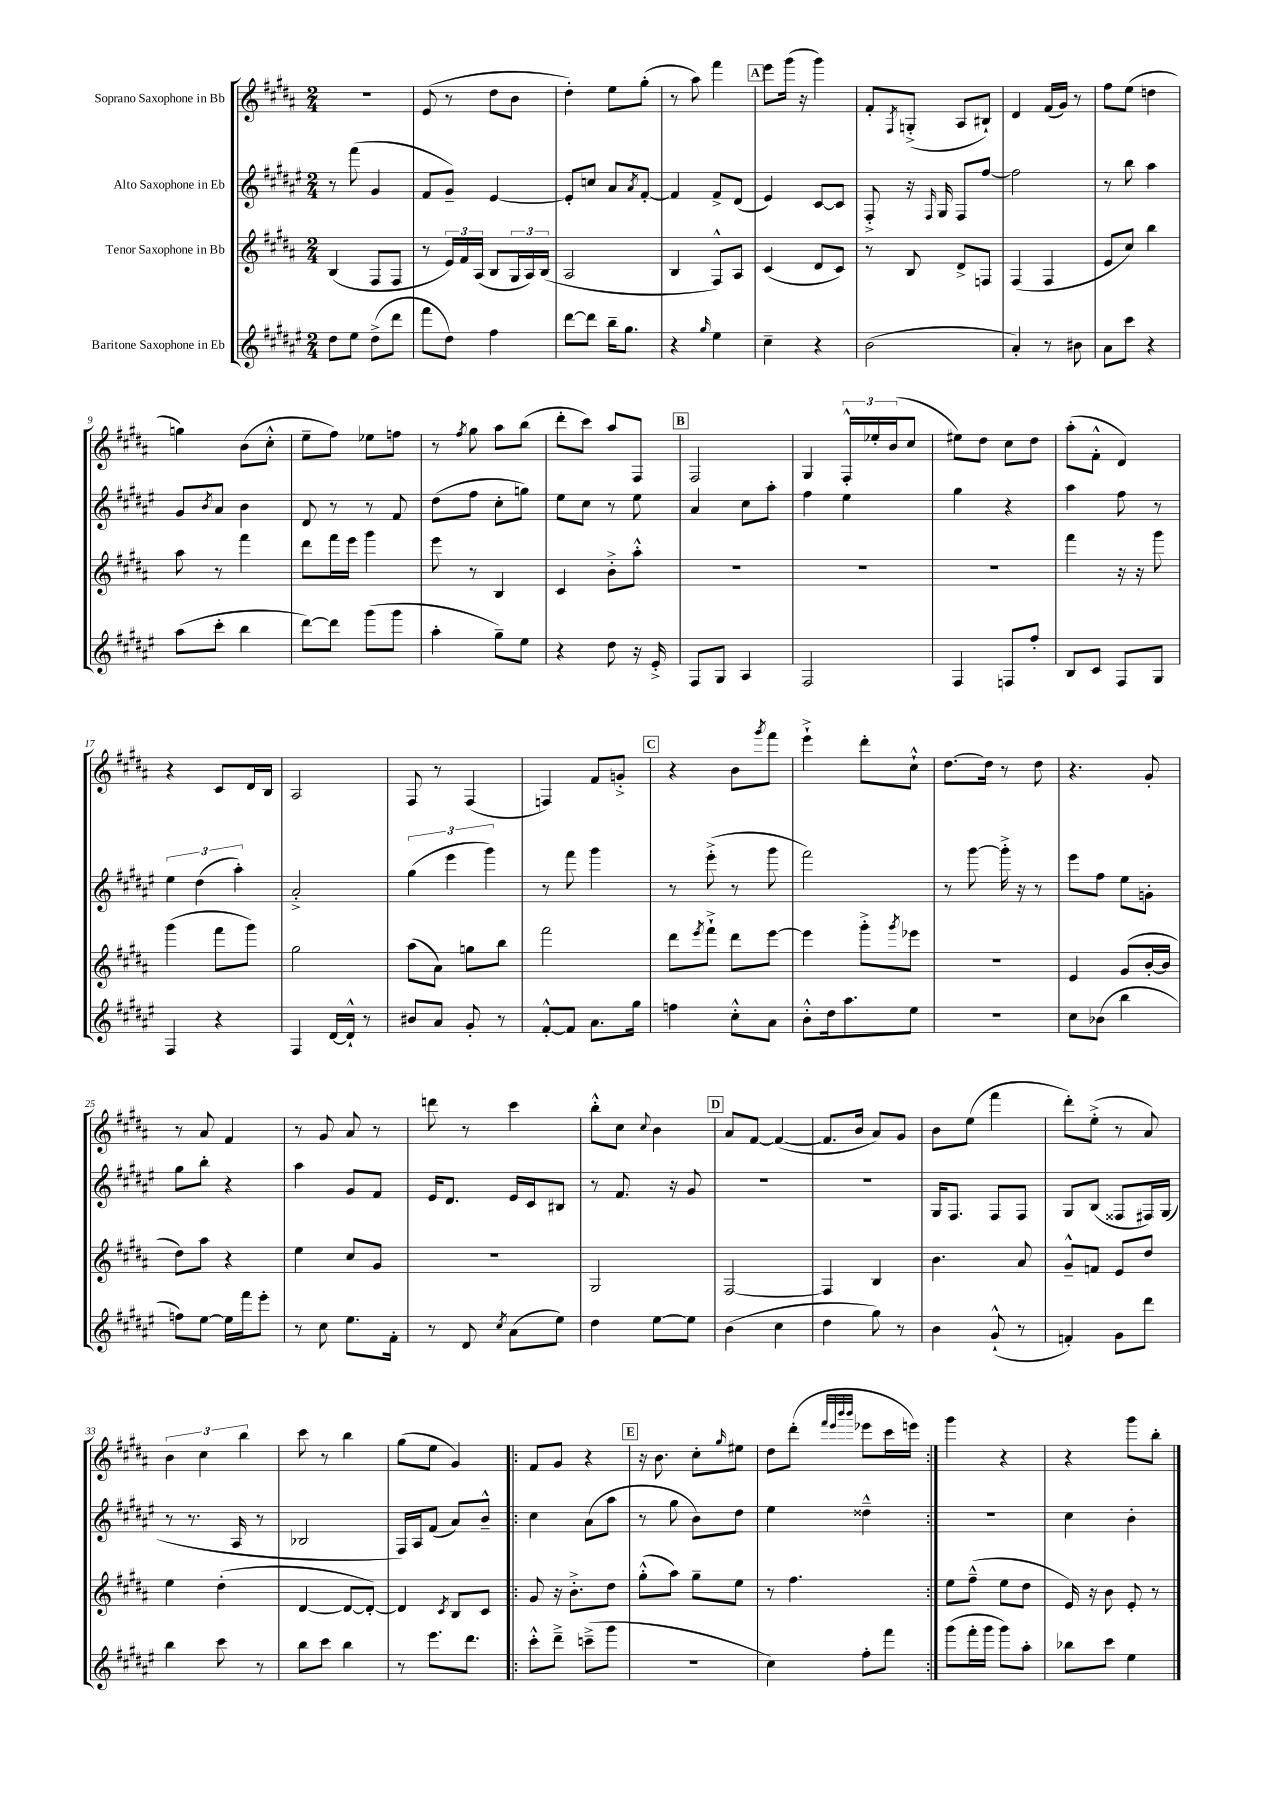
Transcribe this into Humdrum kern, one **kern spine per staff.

**kern	**kern	**kern	**kern
*part4	*part3	*part2	*part1
*staff4	*staff3	*staff2	*staff1
*I"Baritone Saxophone in Eb	*I"Tenor Saxophone in Bb	*I"Alto Saxophone in Eb	*I"Soprano Saxophone in Bb
*clefG2	*clefG2	*clefG2	*clefG2
*k[f#c#g#d#a#e#]	*k[f#c#g#d#a#]	*k[f#c#g#d#a#e#]	*k[f#c#g#d#a#]
*M2/4	*M2/4	*M2/4	*M2/4
=1	=1	=1	=1
8dd#\L	(4B/	8r	2r
8ee#\J	.	(8fff#\	.
(8dd#^\L	8F#/L	4g#/	.
8ddd#\J	8F#/J	.	.
=2	=2	=2	=2
8fff#\L	8r	8f#/L	(8e/
8dd#\J)	24e/LL)	8g#~/J)	8r
.	24f#/	.	.
.	(24A#/JJ	.	.
4ff#\	8B/L	[4e#/	8dd#\L
.	24G#/L	.	8b\J
.	24A#/)	.	.
.	(24B/JJ	.	.
=3	=3	=3	=3
[8ddd#\L	2A#/	8e#'/L]	4dd#'\)
8ddd#\J]	.	8ccn/J	.
16bb~\KL	.	8a#/L	8ee\L
8.gg#\J	.	.	.
.	.	8qa#/	.
.	.	[8f#'/J	(8gg#'\J
=4	=4	=4	=4
4r	4B/	4f#/]	8r
.	.	.	8aa#\)
16qqgg#/	.	.	.
4ee#\	8F#^^/L)	8f#^/L	4fff#\
.	8A#/J	(8d#/J	.
!!LO:REH:place=s1:t=A
=5	=5	=5	=5
4cc#~\	(4c#/	4e#/)	8eee\L
.	.	.	(16ggg#\Jk
.	.	.	16r
4r	8d#/L	[8c#/L	4ggg#\)
.	8c#/J)	8c#/J]	.
=6	=6	=6	=6
(2b\	8r	8F#'^/	8f#'/L
.	.	.	8qF#/
.	8B/	16r	(8Gn'^/J
.	.	16qqF#/	.
.	.	16G#/	.
.	8d#^/L	8F#/L	8A#/L
.	8Fn/J	[8ff#/J	8B#X`/J)
=7	=7	=7	=7
4a#'/)	(4F#/	2ff#\]	4d#/
8r	4F#/	.	(16f#/LL
.	.	.	16g#/JJ)
8b#X\	.	.	8r
=8	=8	=8	=8
8a#\L	8e/L	8r	8ff#\L
8ccc#\J	8cc#/J)	8bb\	(8ee\J
4r	4bb\	4aa#\	4ddn\
!!LO:LB:g=z
=9	=9	=9	=9
(8aa#\L	8aa#\	8g#/L	4ggn\)
.	.	8qb/	.
8ccc#'\J	8r	8a#/J	.
4bb\	4fff#\	4b\	(8b\L
.	.	.	8cc#'^^\J
=10	=10	=10	=10
[8ddd#\L)	8ddd#\L	8d#/	8ee~\L
8ddd#\J]	16fff#\L	8r	8ff#\J)
.	16eee\JJ	.	.
(8ggg#\L	4ggg#\	8r	8ee-X\L
8ggg#\J	.	8f#/	8ffn\J
=11	=11	=11	=11
4aa#'\	8eee\	(8dd#\L	8r
.	.	.	8qff#/
.	8r	8ff#\J	8gg#\
8gg#~\L)	4B/	8cc#'\L	8aa#\L
8ee#\J	.	8ggn\J)	(8bb\J
=12	=12	=12	=12
4r	4c#/	8ee#\L	8ddd#'\L
.	.	8cc#\J	8ccc#\J)
8dd#\	8b'^\L	8r	8aa#/L
16r	8aa#'^^\J	8ee#\	8F#/J
16e#'^/	.	.	.
!!LO:REH:place=s1:t=B
=13	=13	=13	=13
8F#/L	2r	4a#/	2F#/
8G#/J	.	.	.
4A#/	.	8cc#\L	.
.	.	8aa#'\J	.
=14	=14	=14	=14
2F#/	2r	4ff#\	4G#/
.	.	4ee#\	24F#'^^/LL
.	.	.	24ee-X'/
.	.	.	(24b/J
.	.	.	8cc#/J
=15	=15	=15	=15
4F#/	2r	4gg#\	8ee#X\L)
.	.	.	8dd#\J
8Fn/L	.	4r	8cc#\L
8ff#'/J	.	.	8dd#\J
=16	=16	=16	=16
8B/L	4fff#\	4aa#\	(8aa#'\L
8c#/J	.	.	8f#'^^\J
8F#/L	16r	8ff#\	4d#/)
.	16r	.	.
8G#/J	8ggg#\	8r	.
!!LO:LB:g=z
=17	=17	=17	=17
4F#/	(4ggg#\	6ee#\	4r
.	.	(6dd#\	.
4r	8fff#\L	.	8c#/L
.	.	6aa#'\)	.
.	8ggg#\J)	.	16d#/L
.	.	.	16B/JJ
=18	=18	=18	=18
4F#/	2gg#\	2a#'^/	2A#/
[16d#/LL	.	.	.
16d#`^^/JJ]	.	.	.
8r	.	.	.
=19	=19	=19	=19
8b#X/L	(8aa#\L	(6gg#\	8F#/
8a#/J	8a#\J)	.	8r
.	.	6eee#\	.
8g#'/	8ggn\L	.	(4F#/
.	.	6ggg#\)	.
8r	8bb\J	.	.
=20	=20	=20	=20
[8f#'^^/L	2fff#\	8r	4Fn/)
8f#/J]	.	8fff#\	.
8.a#\L	.	4ggg#\	8f#/L
.	.	.	8gn'^/J
16gg#\Jk	.	.	.
!!LO:REH:place=s1:t=C
=21	=21	=21	=21
4ffn\	8ddd#\L	8r	4r
.	8qeee/	.	.
.	8fff#`^\J	(8eee#'^\	.
8cc#'^^\L	8ddd#\L	8r	8b\L
.	.	.	8qggg#/
8a#\J	[8eee\J	8ggg#\	8fff#\J
=22	=22	=22	=22
8b'^^\L	4eee\]	2fff#\)	4eee`^\
16dd#\k	.	.	.
8.aa#\	.	.	.
.	8ggg#'^\L	.	8ddd#'\L
.	8qggg#/	.	.
8ee#\J	8eee-X\J	.	8cc#`^^\J
=23	=23	=23	=23
2r	2r	8r	[8.dd#\L
.	.	[8ggg#\	.
.	.	.	16dd#\Jk]
.	.	16ggg#'^\]	8r
.	.	16r	.
.	.	8r	8dd#\
=24	=24	=24	=24
8cc#\L	4e/	8eee#\L	4.r
(8b-X\J	.	8ff#\J	.
4bb\	(8g#/L	8ee#\L	.
.	[16b'/L	8gn'\J	8g#'/
.	16b/JJ]	.	.
!!LO:LB:g=z
=25	=25	=25	=25
8ffn\L)	8dd#\L)	8gg#\L	8r
[8ee#\J	8aa#\J	8bb'\J	8a#/
16ee#\LL]	4r	4r	4f#/
16fff#\J	.	.	.
8eee#'\J	.	.	.
=26	=26	=26	=26
8r	4ee\	4aa#\	8r
8cc#\	.	.	8g#/
8.ee#\L	8cc#/L	8g#/L	8a#/
.	8g#/J	8f#/J	8r
16f#'\Jk	.	.	.
=27	=27	=27	=27
8r	2r	16e#/KL	8dddn\
.	.	8.d#/J	.
8d#/	.	.	8r
8qcc#/	.	.	.
(8a#\L	.	16e#/LL	4ccc#\
.	.	16c#/J	.
8ee#\J)	.	8B#X/J	.
=28	=28	=28	=28
4dd#\	2G#/	8r	8bb'^^\L
.	.	8.f#/	8cc#\J
.	.	.	8qqcc#/
[8ee#\L	.	.	4b\
.	.	16r	.
8ee#\J]	.	8g#/	.
!!LO:REH:place=s1:t=D
=29	=29	=29	=29
(4b\	[2F#/	2r	8a#/L
.	.	.	[8f#/J
4cc#\	.	.	(4f#/_
=30	=30	=30	=30
4dd#\	4F#/]	2r	8.f#/L]
.	.	.	16b/Jk
8gg#\)	4B/	.	8a#/L)
8r	.	.	8g#/J
=31	=31	=31	=31
4b\	4.b\	16G#/KL	8b\L
.	.	8.F#/J	.
.	.	.	(8ee\J
(8g#`^^/	.	8F#/L	4fff#\
8r	8a#/	8F#/J	.
=32	=32	=32	=32
4fn'/)	8g#~^^/L	8G#/L	8ddd#'\L)
.	8fn/J	(8B/J	(8ee'^\J
8g#\L	8e/L	8F##X/L	8r
8ddd#\J	8dd#/J	16F#X/L)	8a#/)
.	.	(16G#/JJ	.
!!LO:LB:g=z
=33	=33	=33	=33
4bb\	4ee\	8r	6b\
.	.	8.r	.
.	.	.	6cc#\
8ccc#\	(4dd#'\	.	.
.	.	16A#/	.
.	.	.	6bb\
8r	.	8r	.
=34	=34	=34	=34
8bb\L	[4d#/	2B-X/	8ccc#\
8ccc#\J	.	.	8r
4bb\	8d#/L_	.	4bb\
.	8d#'/J_)	.	.
=35	=35	=35	=35
8r	4d#/]	16F#/LL)	(8gg#\L
.	.	16A#/J	.
8.eee#\L	.	(8f#/J	8ee\J
.	8qc#/	.	.
.	8B/L	8a#/L)	4g#/)
8.ddd#\J	.	.	.
.	8c#/J	8b~^^/J	.
=36!|:	=36!|:	=36!|:	=36!|:
8ccc#'^^\L	8g#/	4cc#\	8f#/L
8ddd#~^\J	16r	.	8g#/J
.	8.b'^\L	.	.
(8cccn~^\L	.	(8a#\L	4r
8ggg#\J	8dd#\J	8aa#\J	.
!!LO:REH:place=s1:t=E
=37	=37	=37	=37
2r	(8gg#'^^\L	8r	16r
.	.	.	8.b\
.	8aa#\J)	8gg#\	.
.	8gg#~\L	8b\L)	8cc#'\L
.	.	.	16qqgg#/
.	8ee\J	8dd#\J	8ee#X\J
=38	=38	=38	=38
4cc#\)	8r	4ee#\	8dd#\L
.	4.ff#\	.	(8ddd#'\J
.	.	.	32qqfff#/LLL
.	.	.	32qqeee/
.	.	.	32qqbbb/
.	.	.	32qqbbb/JJJ
8ff#'\L	.	4dd##X~^^\	8eee-X\L
8fff#\J	.	.	16ccc#\L
.	.	.	16eeen\JJ)
=39:|!	=39:|!	=39:|!	=39:|!
(8ggg#\L	8ee\L	2r	4ggg#\
16fff#'\L	(8ff#~^^\J	.	.
16ggg#\JJ	.	.	.
8ggg#\L)	8ee\L	.	4r
8aa#'\J	8dd#\J	.	.
=40	=40	=40	=40
8bb-X\L	16e/)	4cc#\	4r
.	16r	.	.
8ccc#\J	8b\	.	.
4ee#\	8e'/	4b'\	8ggg#\L
.	8r	.	8bb'\J
==	==	==	==
*-	*-	*-	*-
